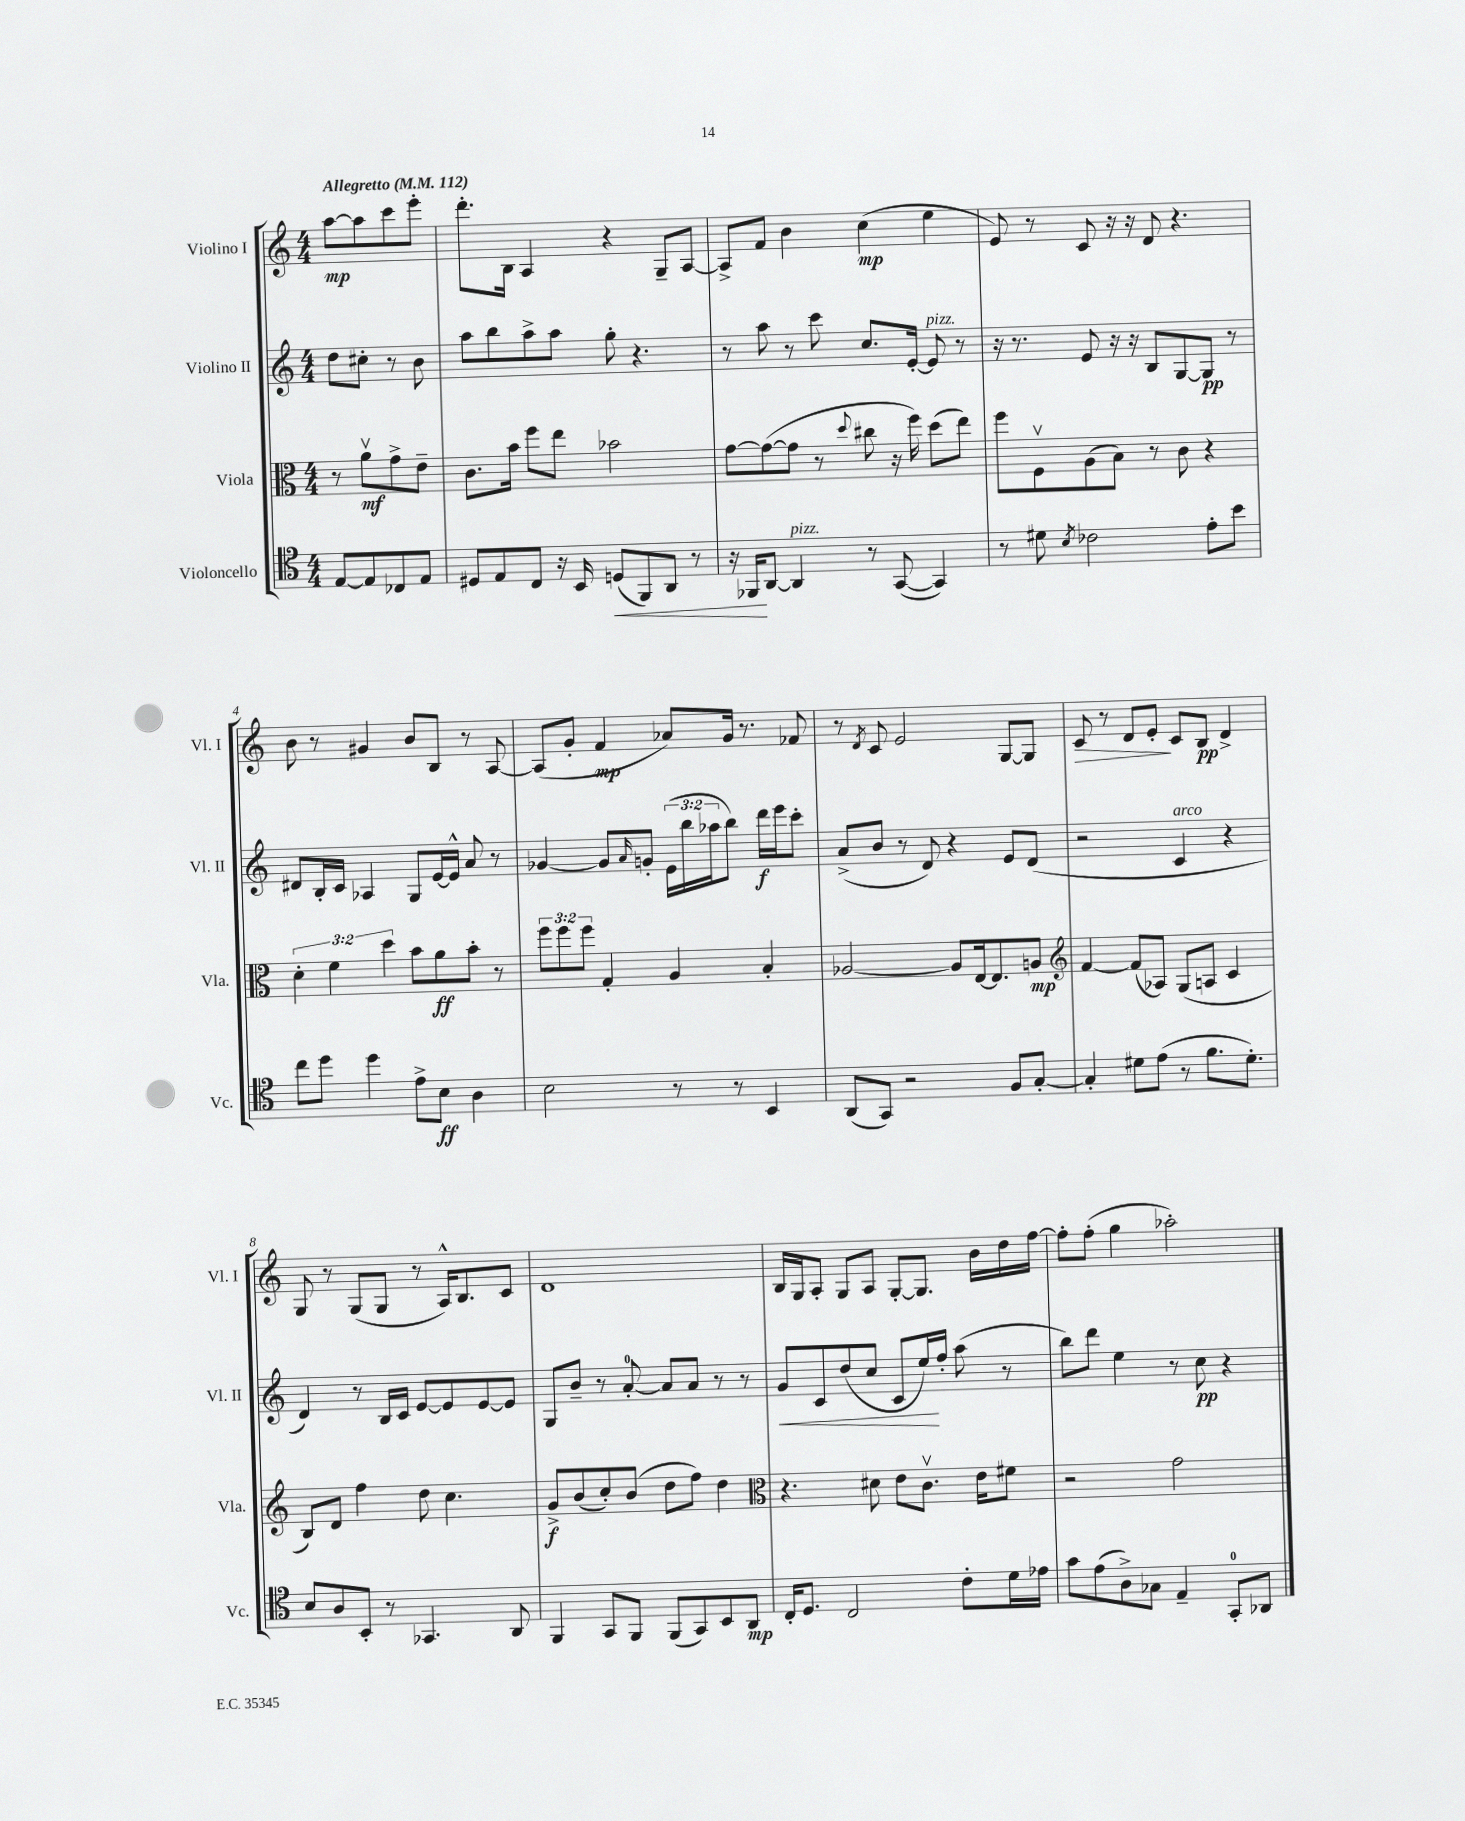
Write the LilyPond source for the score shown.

<<
\new StaffGroup <<
\new Staff = "s0" \with { instrumentName = "Violino I" shortInstrumentName = "Vl. I" } {
    \clef treble \key c \major \numericTimeSignature \time 4/4 \partial 2 \tempo "Allegretto" 4 = 112
    a''8~\mp a''8 c'''8 e'''8-. |
    d'''8.-. b16 a4 r4 g8-- a8~ |
    a8-> f'8 b'4 c''4\mp( e''4 |
    e'8) r8 c'8 r16 r16 d'8 r4. |
    b'8 r8 gis'4 b'8 b8 r8 a8~ |
    a8( g'8-. f'4\mp aes'8) g'16 r8. fes'8 |
    r8 \acciaccatura { d'8 } c'8 e'2 g8~ g8 |
    c'8\> r8 d'8 e'8-.\! c'8 b8\pp d'4-> |
    g8 r8 g8( g8 r8 a16-^) b8. c'8 |
    d'1 |
    b16 g16 a8-. g8 a8 g8~-. g8. b'16 d''16 f''16~ |
    f''8-. f''8-.( g''4 aes''2-.) \bar "|." |
}
\new Staff = "s1" \with { instrumentName = "Violino II" shortInstrumentName = "Vl. II" } {
    \clef treble \key c \major \numericTimeSignature \time 4/4 \override Staff.TupletNumber.text = #tuplet-number::calc-fraction-text \partial 2
    d''8 cis''8-. r8 b'8 |
    a''8 b''8 a''8-> a''8 g''8-. r4. |
    r8 a''8 r8 c'''8 c''8. e'16~-. e'8^\markup { \italic "pizz." } r8 |
    r16 r8. e'8 r16 r16 b8 g8~ g8\pp r8 |
    dis'8 b16-. c'16 aes4 g8 e'16~ e'16-^ a'8 r8 |
    ges'4~ ges'8 \grace { a'16 } g'8-. \tuplet 3/2 { e'16( b''16 aes''16 } b''8) d'''16\f e'''16 c'''8-. |
    a'8->( b'8 r8 d'8) r4 e'8 d'8( |
    r2 c'4^\markup { \italic "arco" } r4 |
    d'4) r8 b16 c'16 e'8~ e'8 e'8~ e'8 |
    g8 b'8-- r8 a'8-0~-. a'8 a'8 r8 r8 |
    g'8\< c'8 d''8( c''8 c'8 e''16\!) f''16-. a''8( r8 |
    b''8) d'''8 e''4 r8 c''8\pp r4 \bar "|." |
}
\new Staff = "s2" \with { instrumentName = "Viola" shortInstrumentName = "Vla." } {
    \clef alto \key c \major \numericTimeSignature \time 4/4 \override Staff.TupletNumber.text = #tuplet-number::calc-fraction-text \partial 2
    r8 a'8\upbow\mf g'8-> e'8-- |
    c'8. b'16 f''8 e''8 bes'2 |
    g'8~ g'8~( g'8 r8 \appoggiatura { d''8 } cis''8 r16 f''16) d''8( e''8) |
    f''8 f8\upbow a8( b8) r8 c'8 r4 |
    \tuplet 3/2 { d'4-. f'4 d''4 } b'8 a'8\ff b'8-. r8 |
    \tuplet 3/2 { f''8 f''8 f''8 } g4-. a4 b4-. |
    aes2~ aes8 e16~ e8. a8\mp |
    \clef treble f'4~ f'8( aes8) g8( a8 c'4 |
    b8) d'8 f''4 d''8 c''4. |
    g'8->\f b'8( c''8-.) b'8( d''8 f''8) d''4 |
    \clef alto r4. dis'8 e'8 c'8.\upbow e'16 fis'8 |
    r2 g'2 \bar "|." |
}
\new Staff = "s3" \with { instrumentName = "Violoncello" shortInstrumentName = "Vc." } {
    \clef tenor \key c \major \numericTimeSignature \time 4/4 \partial 2
    e8~ e8 ces8 e8 |
    dis8 e8 c8 r16 b,16 d8\<( f,8) a,8 r8 |
    r16 fes,16\! a,8~ a,4^\markup { \italic "pizz." } r8 g,8~( g,4) |
    r8 dis'8 \acciaccatura { b8 } ces'2 e'8-. b'8 |
    c''8 d''8 d''4 e'8-> b8\ff a4 |
    b2 r8 r8 b,4 |
    a,8( g,8) r2 f8 g8~-. |
    g4-. dis'8 e'8( r8 f'8. dis'8.-.) |
    b8 a8 b,8-. r8 ges,4. a,8 |
    f,4 g,8 f,8 f,8( g,8) b,8 a,8\mp |
    c16-. d8. c2 c'8-. d'16 ees'16 |
    g'8 e'8( a8->) ges8 e4-- g,8-0-. aes,8 \bar "|." |
}
>>
>>
